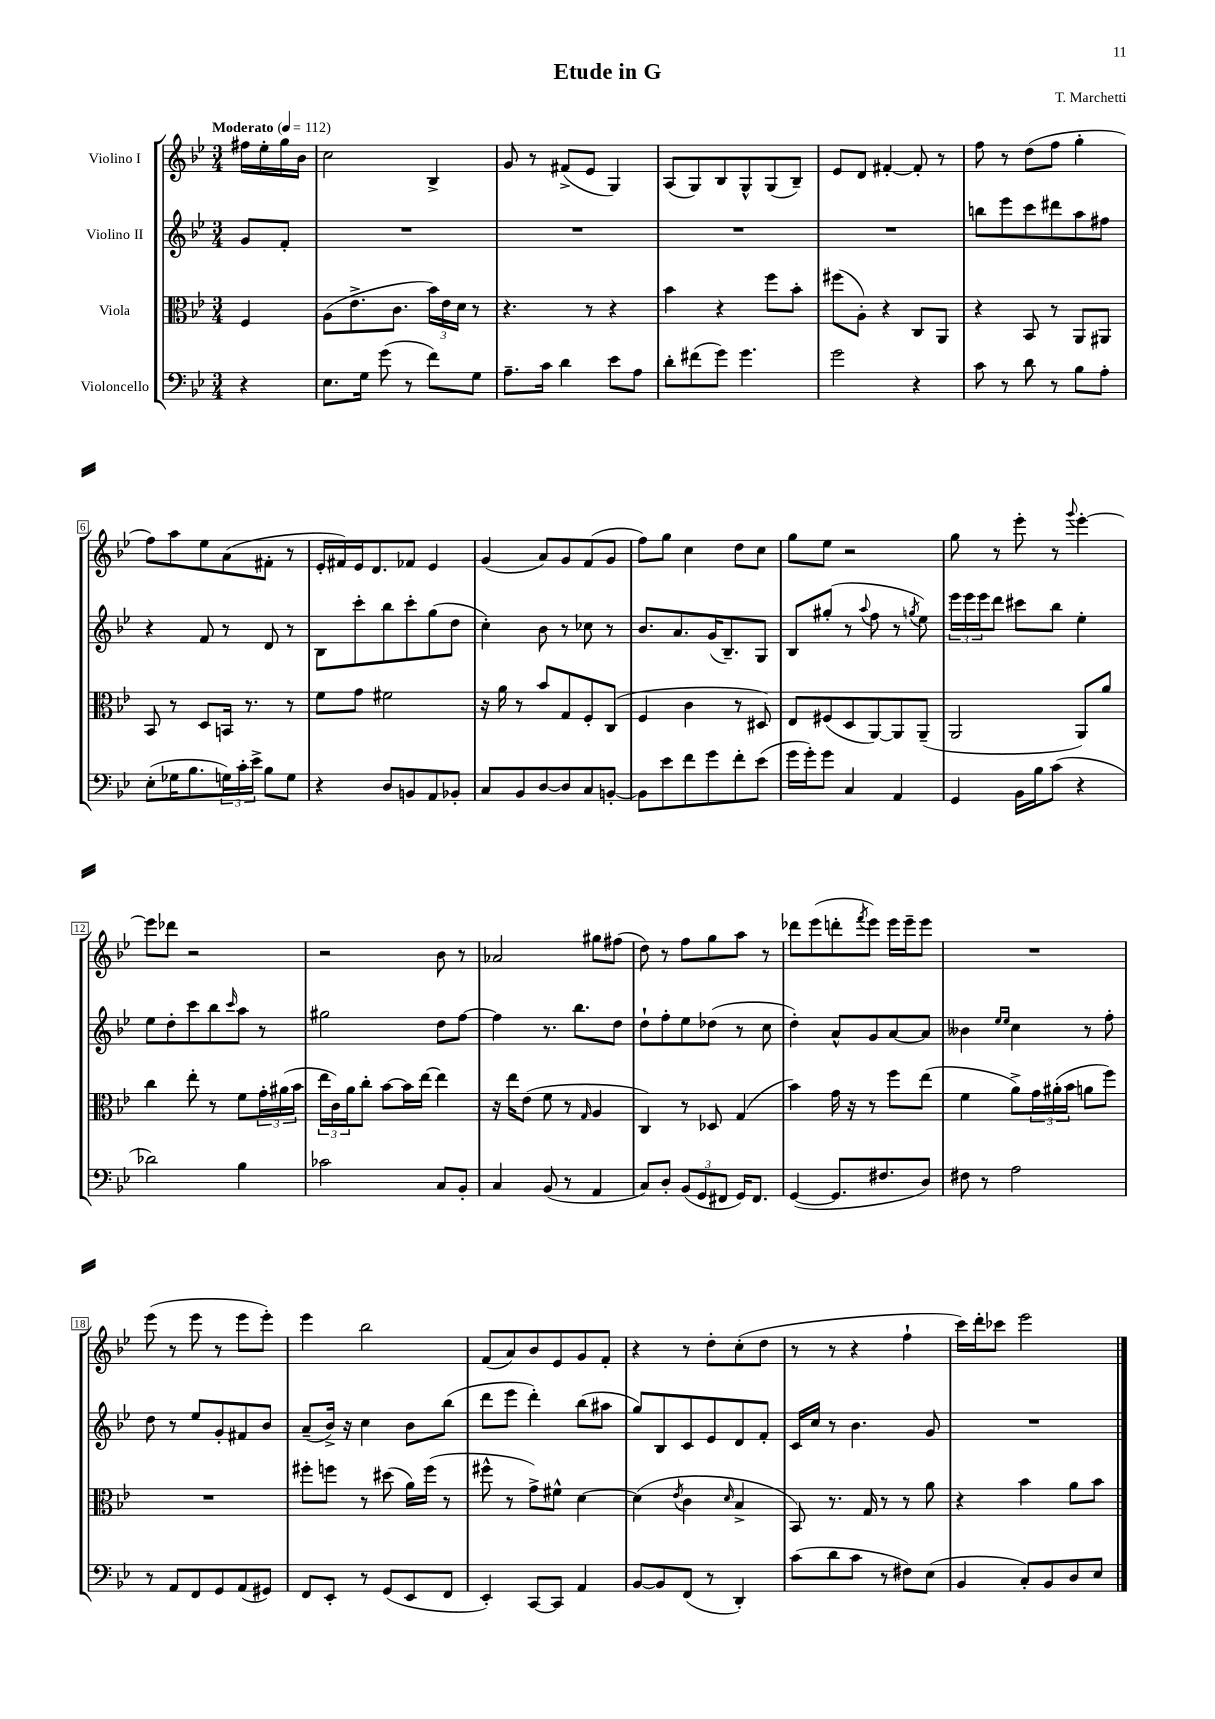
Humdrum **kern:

**kern	**kern	**kern	**kern
*staff4	*staff3	*staff2	*staff1
*clefF4	*clefC3	*clefG2	*clefG2
*k[b-e-]	*k[b-e-]	*k[b-e-]	*k[b-e-]
*M3/4	*M3/4	*M3/4	*M3/4
*MM112	*MM112	*MM112	*MM112
4r	4F	8g	16ff#
.	.	.	16ee-'
.	.	8f'	16gg
.	.	.	16b-
=	=	=	=
8.E-	(8A	2.r	2cc
.	8.e-^	.	.
16G	.	.	.
(8g	.	.	.
.	8.c	.	.
8r	.	.	.
8f)	24b-)	.	4B-^
.	24e-	.	.
.	24d	.	.
8G	8r	.	.
=	=	=	=
8.A~	4.r	2.r	8g
.	.	.	8r
16c	.	.	.
4d	.	.	(8f#^
.	8r	.	8e-
8e-	4r	.	4G)
8A	.	.	.
=	=	=	=
8d'	4b-	2.r	(8A
(8f#	.	.	8G)
8g)	4r	.	8B-
4.g	.	.	8G^^
.	8ff	.	(8G
.	8b-'	.	8B-~)
=	=	=	=
2g	(8ff#	2.r	8e-
.	8A')	.	8d
.	4r	.	[4f#'
4r	8C	.	8f#']
.	8AA	.	8r
=	=	=	=
8c	4r	8bb	8ff
8r	.	8eee-	8r
8d	8BB-	8ccc	(8dd
8r	8r	8ddd#	8ff
8B-	8AA	8aa	4gg'
8A'	8AA#	8ff#	.
=	=	=	=
(8E-'	8BB-	4r	8ff)
16G-	8r	.	8aa
8.B-	.	.	.
.	8D	8f	8ee-
24G)	16BB	8r	(8a
24c'	.	.	.
.	8.r	.	.
24e-^	.	.	.
8B-	.	8d	8f#'
8G	8r	8r	8r
=	=	=	=
4r	8f	8B-	16e-'
.	.	.	16f#)
.	8g	8ccc'	16e-
.	.	.	8.d
8D	2f#	8bb-	.
8BB	.	8ccc'	8f-
8AA	.	(8gg	4e-
8BB-'	.	8dd	.
=	=	=	=
8C	16r	4cc')	(4g
.	16a	.	.
8BB-	8r	.	.
[8D	8b-	8b-	8a)
8D]	8G	8r	8g
8C	8F'	8cc-	(8f
[8BB'	(8C	8r	8g
=	=	=	=
8BB]	4F	8.b-	8ff)
8e-	.	.	8gg
.	.	8.a	.
8f	4c	.	4cc
8g	.	(16g	.
.	.	8.B-~)	.
8f'	8r	.	8dd
(8e-	8D#)	8G	8cc
=	=	=	=
16g	8E-	8B-	8gg
16g')	.	.	.
8g	(8F#	(8gg#'	8ee-
4C	8D	8r	2r
.	.	8qqaa	.
.	[8AA)	8ff	.
4AA	8AA]	8r	.
.	.	8qgg	.
.	(8AA~	8ee-)	.
=	=	=	=
4GG	2AA	24eee-	8gg
.	.	24eee-	.
.	.	24eee-	.
.	.	8ddd	8r
16BB-	.	8ccc#	8eee-'
16B-	.	.	.
(8c	.	8bb-	8r
.	.	.	8qqggg
4r	8AA)	4ee-'	[4eee-'
.	8a	.	.
=	=	=	=
2d-)	4cc	8ee-	8eee-]
.	.	8dd'	8ddd-
.	8ee-'	8ccc	2r
.	8r	8bb-	.
.	.	16qqccc	.
4B-	8f	8aa	.
.	24g'	8r	.
.	(24a#	.	.
.	24b-	.	.
=	=	=	=
2c-	24ee-	2gg#	2r
.	24c)	.	.
.	24a	.	.
.	8cc'	.	.
.	[8b-	.	.
.	16b-]	.	.
.	[16ee-	.	.
8C	4ee-]	8dd	8b-
8BB-'	.	[8ff	8r
=	=	=	=
4C	16r	4ff]	2a-
.	16ee-	.	.
.	(8e-	.	.
(8BB-	8f	8.r	.
8r	8r	.	.
.	.	8.bb-	.
.	16qqG	.	.
4AA	4A	.	8gg#
.	.	8dd	(8ff#
=	=	=	=
8C)	4C)	8dd`	8dd)
8D'	.	8ff'	8r
(12BB-	8r	8ee-	8ff
12GG	.	.	.
.	8D-	(8dd-	8gg
12FF#	.	.	.
16GG)	(4G	8r	8aa
8.FF#	.	.	.
.	.	8cc	8r
=	=	=	=
([4GG	4b-)	4dd')	8ddd-
.	.	.	(8eee-
8.GG]	16g	8a^^	8ddd'
.	16r	.	.
.	.	.	8qfff
.	8r	8g	8eee-)
8.F#	.	.	.
.	8ff	[8a	16eee-
.	.	.	16eee-~
8D)	(8ee-	8a]	8eee-
=	=	=	=
8F#	4f	4b--	2.r
8r	.	.	.
.	.	16qqee-	.
.	.	16qqee-	.
2A	8a^)	4cc	.
.	24g	.	.
.	(24a#'	.	.
.	24b-	.	.
.	8a	8r	.
.	8ff)	8ff'	.
=	=	=	=
8r	2.r	8dd	(8eee-
8AA	.	8r	8r
8FF	.	8ee-	8eee-
8GG	.	8g'	8r
(8AA	.	8f#	8eee-
8GG#)	.	8b-	8eee-')
=	=	=	=
8FF	8ff#'	(8a~	4eee-
8EE-'	8ff	16b-^)	.
.	.	16r	.
8r	8r	4cc	2bb-
(8GG	(8dd#	.	.
8EE-	16a)	8b-	.
.	(16ff	.	.
8FF	8r	(8bb-	.
=	=	=	=
4EE-')	8ff#^^	8ddd	(8f
.	8r	8eee-	8a)
[8CC	8g^)	4ddd')	8b-
8CC]	8f#^^	.	8e-
4AA	[4d	(8bb-	8g
.	.	8aa#	8f'
=	=	=	=
[8BB-	(4d]	8gg)	4r
8BB-]	.	8B-	.
.	8qe-	.	.
(8FF	4c	8c	8r
8r	.	8e-	8dd'
.	16qqd	.	.
4DD')	4B-^	8d	(8cc'
.	.	8f'	8dd
=	=	=	=
(8c	8BB-)	16c	8r
.	.	16cc	.
8d	8.r	8r	8r
8c	.	4.b-	4r
.	16G	.	.
8r	8r	.	.
8F#)	8r	.	4ff`
(8E-	8a	8g	.
=	=	=	=
4BB-	4r	2.r	16ccc)
.	.	.	16ddd'
.	.	.	8ccc-
8C')	4b-	.	2eee-
8BB-	.	.	.
8D	8a	.	.
8E-	8b-	.	.
==	==	==	==
*-	*-	*-	*-
